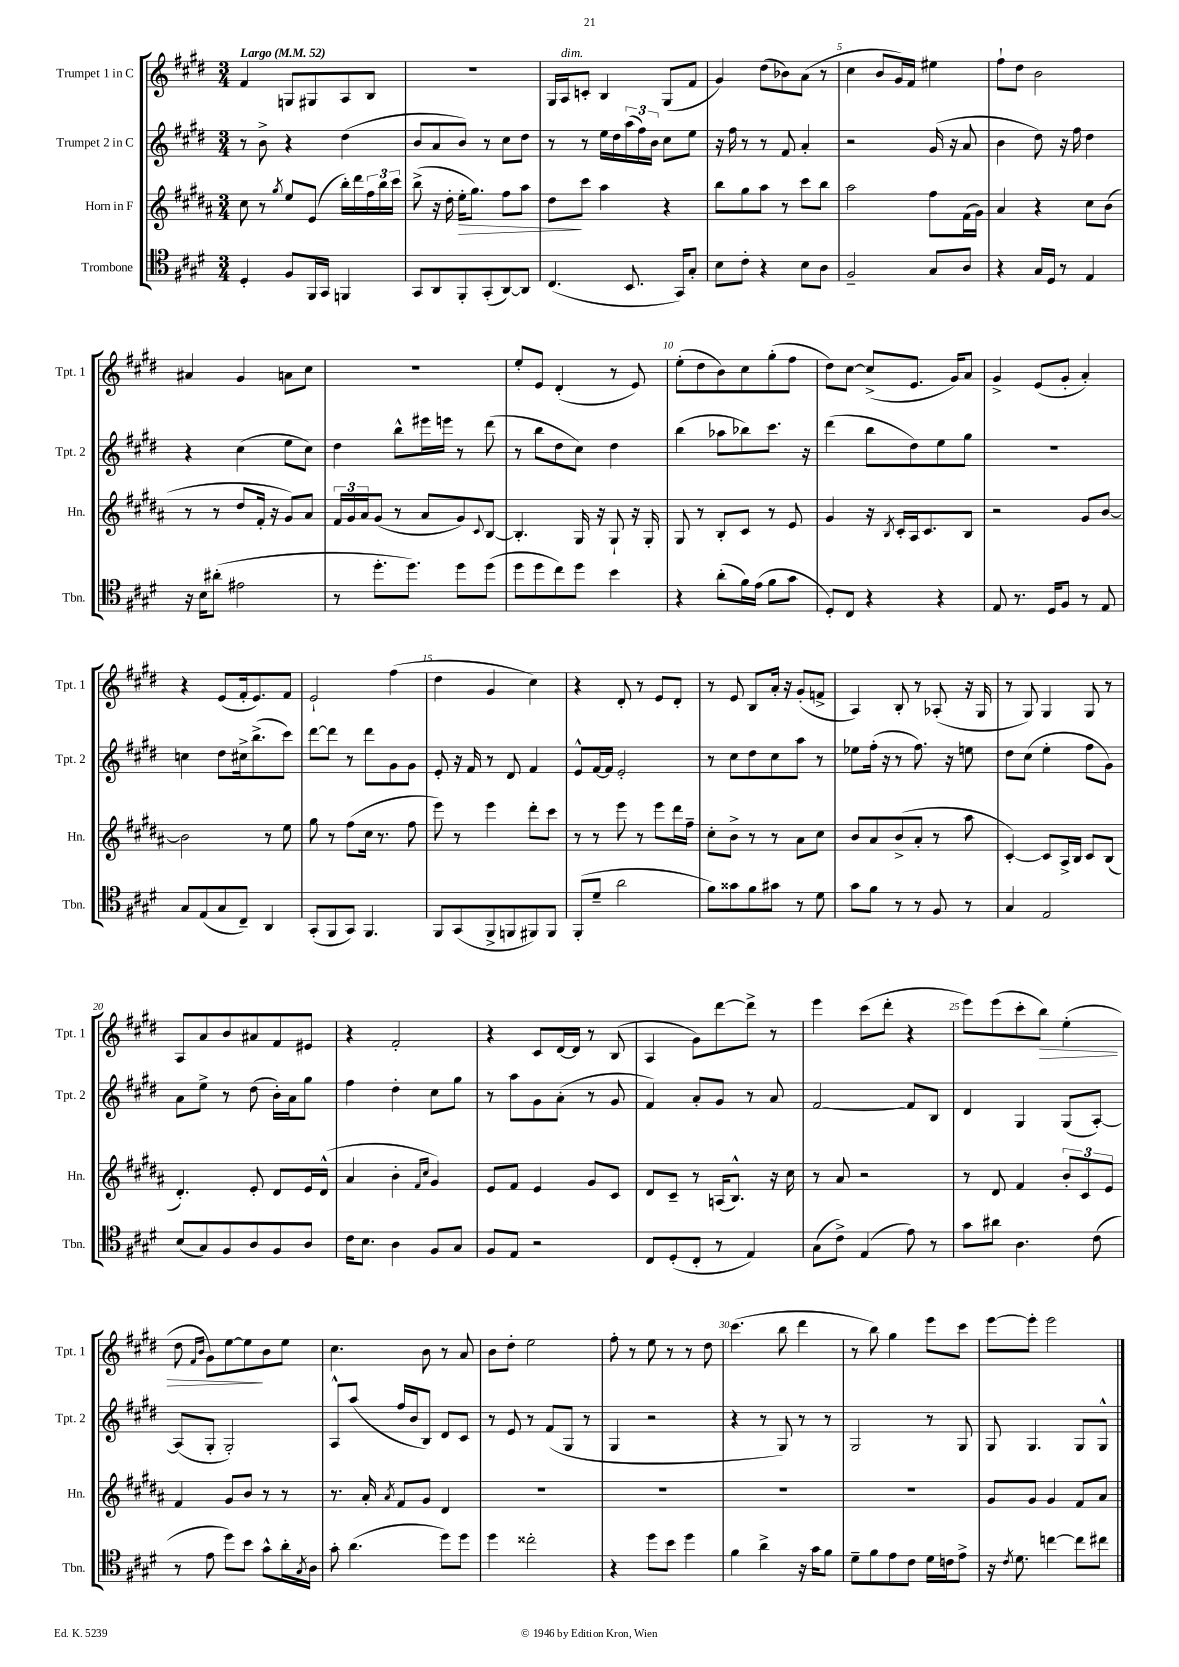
<<
\new StaffGroup <<
\new Staff = "s0" \with { instrumentName = "Trumpet 1 in C" shortInstrumentName = "Tpt. 1" } {
    \clef treble \key e \major \numericTimeSignature \time 3/4 \tempo "Largo" 4 = 52
    fis'4 g8 gis8 a8 b8 |
    R2. |
    gis16 a16^\markup { \italic "dim." } c'8-. b4 gis8( fis'8 |
    gis'4) dis''8( bes'8) a'8( r8 |
    cis''4 b'8 gis'16) fis'16 eis''4 |
    fis''8-! dis''8 b'2 |
    ais'4 gis'4 a'8 cis''8 |
    R2. |
    e''8-. e'8 dis'4-.( r8 e'8) |
    e''8-.( dis''8 b'8) cis''8 gis''8-.( fis''8 |
    dis''8) cis''8~ cis''8->( e'8. gis'16) a'8 |
    gis'4-> e'8( gis'8-. a'4-.) |
    r4 e'8( fis'16-. e'8.) fis'8 |
    e'2-! fis''4( |
    dis''4 gis'4 cis''4) |
    r4 dis'8-. r8 e'8 dis'8-. |
    r8 e'8 b8 a'16-. r16 gis'8-.( f'8-> |
    a4) b8-. r8 aes8-.( r16 gis16 |
    r8 gis8) gis4 gis8 r8 |
    a8 a'8 b'8 ais'8 fis'8 eis'8 |
    r4 fis'2-. |
    r4 cis'8 dis'16~ dis'16 r8 b8( |
    a4 gis'8) dis'''8~ dis'''8-> r8 |
    e'''4 cis'''8( dis'''8-. r4 |
    e'''8) e'''8( cis'''8-. b''8\>) e''4-.( |
    dis''8 \grace { fis'16 b'16 } gis'8) e''8~ e''8\! b'8 e''8 |
    cis''4. b'8 r8 a'8 |
    b'8 dis''8-. e''2 |
    fis''8-. r8 e''8 r8 r8 dis''8 |
    cis'''4.( b''8 dis'''4 |
    r8 b''8) gis''4 e'''8 cis'''8 |
    e'''8~ e'''8-. e'''2 \bar "|." |
}
\new Staff = "s1" \with { instrumentName = "Trumpet 2 in C" shortInstrumentName = "Tpt. 2" } {
    \clef treble \key e \major \numericTimeSignature \time 3/4
    r8 b'8-> r4 dis''4( |
    b'8 a'8 b'8) r8 cis''8 dis''8 |
    r8 r8 e''16 dis''16 \tuplet 3/2 { a''16( fis''16) b'16 } cis''8 e''8 |
    r16 fis''16 r8 r8 fis'8 a'4-. |
    r2 gis'16( r16 a'8 |
    b'4 dis''8) r16 fis''16 dis''4 |
    r4 cis''4( e''8 cis''8) |
    dis''4 b''8-^ eis'''16 e'''16 r8 dis'''8( |
    r8 b''8 dis''8 cis''8) dis''4 |
    b''4( aes''8 bes''8) cis'''8. r16 |
    dis'''4( b''8 dis''8) e''8 gis''8 |
    R2. |
    c''4 dis''8 cis''16-> b''8.->( cis'''8) |
    dis'''8~ dis'''8 r8 dis'''8 gis'8 gis'8 |
    e'8-. r16 fis'16 r8 dis'8 fis'4 |
    e'8-^ fis'16~ fis'16 e'2-. |
    r8 cis''8 dis''8 cis''8 a''8 r8 |
    ees''8 fis''16-.( r16 r8 fis''8.) r16 e''8 |
    dis''8 cis''8( e''4-. fis''8 gis'8) |
    a'8 e''8-> r8 dis''8( b'16-.) a'16 gis''8 |
    fis''4 dis''4-. cis''8 gis''8 |
    r8 a''8 gis'8 a'8-.( r8 gis'8 |
    fis'4) a'8-. gis'8 r8 a'8 |
    fis'2~ fis'8 b8 |
    dis'4 gis4 gis8( a8~-.) |
    a8( gis8-. gis2-.) |
    a8-^ a''8( fis''16 b'16 b8) dis'8 cis'8 |
    r8 e'8 r8 fis'8( gis8 r8 |
    gis4 r2 |
    r4 r8 gis8) r8 r8 |
    gis2 r8 gis8 |
    gis8 gis4. gis8 gis8-^ \bar "|." |
}
\new Staff = "s2" \with { instrumentName = "Horn in F" shortInstrumentName = "Hn." } {
    \clef treble \key b \major \numericTimeSignature \time 3/4
    cis''8 r8 \acciaccatura { gis''8 } e''8 e'8( b''16-.) dis'''16 \tuplet 3/2 { fis''16 b''16 cis'''16 } |
    b''8->( r16 dis''16-. e''16-.\> gis''8.) fis''8 ais''8 |
    dis''8\! cis'''8 ais''4 r4 |
    b''8 gis''8 ais''8 r8 cis'''8 b''8 |
    ais''2 fis''8 fis'16( gis'16) |
    ais'4 r4 cis''8 b'8( |
    r8 r8 dis''8 fis'16-. r16 gis'8) ais'8 |
    \tuplet 3/2 { fis'16 gis'16 ais'16 } gis'8( r8 ais'8 gis'8) \appoggiatura { cis'8 } b8~ |
    b4.-. gis16 r16 gis8-! r16 gis16-. |
    gis8 r8 b8-. cis'8 r8 e'8 |
    gis'4 r16 \acciaccatura { b8 } cis'16-. ais16 cis'8. b8 |
    r2 gis'8 b'8~ |
    b'2 r8 e''8 |
    gis''8 r8 fis''8( cis''16 r8. fis''8 |
    e'''8) r8 e'''4 dis'''8-. cis'''8 |
    r8 r8 e'''8 r8 e'''8 dis'''16 fis''16-- |
    cis''8-. b'8-> r8 r8 ais'8 cis''8 |
    b'8 ais'8 b'8->( ais'8-. r8 ais''8 |
    cis'4~-.) cis'8 ais16-> b16 cis'8 b8( |
    dis'4.-.) e'8-. dis'8 e'16 dis'16-^( |
    ais'4 b'4-. \grace { fis'16 cis''16 } gis'4) |
    e'8 fis'8 e'4 gis'8 cis'8 |
    dis'8 cis'8-- r8 a16( b8.-^) r16 cis''16 |
    r8 ais'8 r2 |
    r8 dis'8 fis'4 \tuplet 3/2 { b'8-. cis'8 e'8 } |
    fis'4 gis'8 b'8 r8 r8 |
    r8. ais'16-. \acciaccatura { ais'8 } fis'8 gis'8 dis'4 |
    R2. |
    R2. |
    R2. |
    R2. |
    gis'8 gis'8 gis'4 fis'8 ais'8 \bar "|." |
}
\new Staff = "s3" \with { instrumentName = "Trombone" shortInstrumentName = "Tbn." } {
    \clef tenor \key e \major \numericTimeSignature \time 3/4
    dis4-. fis8 fis,16 gis,16 f,4 |
    gis,8 a,8 fis,8-. gis,8-.( a,8~) a,8 |
    cis4.( b,8. gis,16) gis8-. |
    b8 cis'8-. r4 b8 a8 |
    fis2-- gis8 a8 |
    r4 gis16 dis16 r8 e4 |
    r16 b16 ais'8-.( eis'2 |
    r8 dis''8.-. dis''8.) dis''8 dis''8( |
    dis''8 dis''8 cis''8) dis''8 b'4 |
    r4 a'8-.( fis'16) e'16( fis'8 gis'8 |
    dis8-.) cis8 r4 r4 |
    e8 r8. dis16 fis8 r8 e8 |
    gis8 e8( gis8 cis8--) a,4 |
    gis,8-.( fis,8 gis,8) fis,4. |
    fis,8 gis,8( fis,8-> f,8 fis,8) fis,8 |
    fis,8-.( dis'8-- a'2 |
    fis'8) gisis'8 fis'8 gis'8 r8 dis'8 |
    gis'8 fis'8 r8 r8 fis8 r8 |
    gis4 e2 |
    b8( gis8) fis8 a8 fis8 a8 |
    cis'16 b8. a4 fis8 gis8 |
    fis8 e8 r2 |
    cis8 dis8-.( cis8-. r8 e4) |
    gis8( cis'8->) e4( e'8) r8 |
    gis'8 ais'8 a4. cis'8( |
    r8 e'8 dis''8) b'8 gis'8-^ a'16-. \acciaccatura { gis8 } a16 |
    gis'8-. a'4.( dis''8) dis''8 |
    dis''4 cisis''2-. |
    r4 dis''8 b'8 dis''4 |
    fis'4 a'4-> r16 gis'16 fis'8 |
    dis'8-- fis'8 e'8 cis'8 dis'16 c'16 e'8-> |
    r16 \acciaccatura { cis'8 } dis'8. c''4~ c''8 cis''8 \bar "|." |
}
>>
>>
\layout { \context { \Score \override BarNumber.break-visibility = ##(#f #t #t) barNumberVisibility = #(every-nth-bar-number-visible 5) } }
